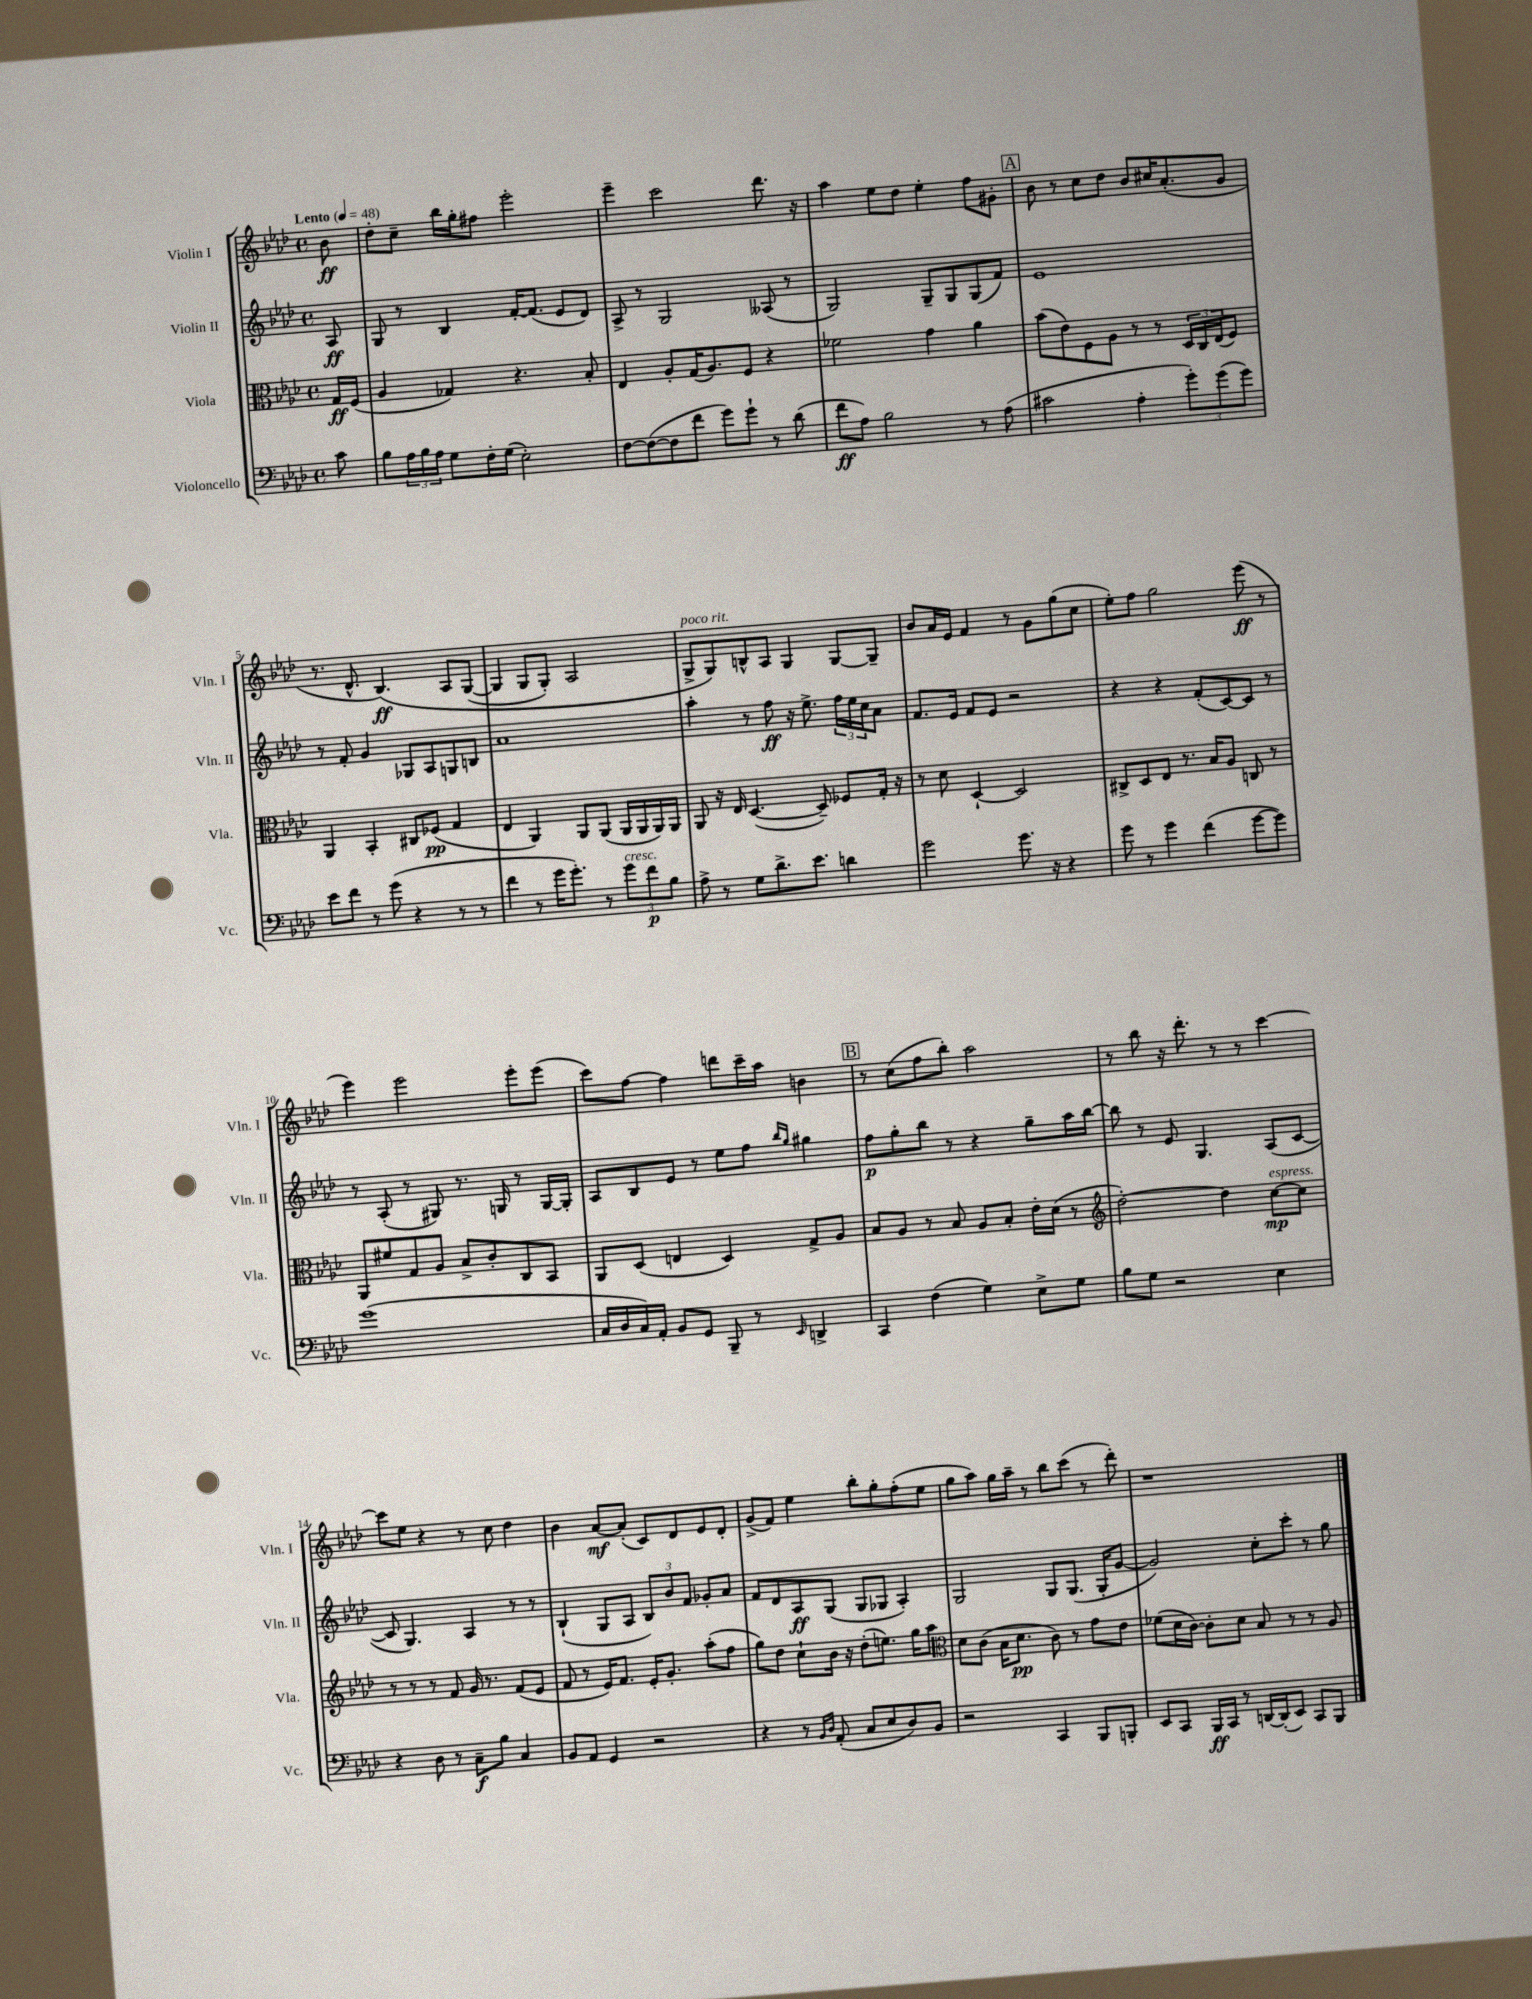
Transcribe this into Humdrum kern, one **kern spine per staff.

**kern	**kern	**kern	**kern
*staff4	*staff3	*staff2	*staff1
*clefF4	*clefC3	*clefG2	*clefG2
*k[b-e-a-d-]	*k[b-e-a-d-]	*k[b-e-a-d-]	*k[b-e-a-d-]
*M4/4	*M4/4	*M4/4	*M4/4
*met(c)	*met(c)	*met(c)	*met(c)
*MM48	*MM48	*MM48	*MM48
8c	16G	8A-	8b-
.	(16F	.	.
=	=	=	=
8B-	4A-	8G	8dd-'
24A-	.	8r	8cc~
24B-	.	.	.
24A-	.	.	.
8G	4G-)	4B-	16bb-
.	.	.	16gg'
16F'	.	.	8ff#
(16G	.	.	.
2E-')	4.r	[16f'	2eee-'
.	.	(8.f]	.
.	.	8e-	.
.	8B-'	8d-)	.
=	=	=	=
[8F	4E-	8A-^	4eee-~
(8F_	.	8r	.
8F]	8A-'	2G	2ccc
8f	(16G	.	.
.	8.A-)	.	.
8g)	.	.	.
8g`	8F	.	.
8r	4r	(8A--	8.ddd-
(8d-	.	8r	.
.	.	.	16r
=	=	=	=
8f	2f-	2G)	4aa-
8A-)	.	.	.
2B-	.	.	8ee-
.	.	.	8dd-
.	4g	8G~	4ee-'
.	.	8G	.
8r	4a-	(8G	8ff
(8A-	.	8f)	8g#'
=	=	=	=
2c#	(8b-	1e-	8b-
.	8e-)	.	8r
.	8F	.	8cc
.	8A-	.	8dd-
4A-'	8r	.	8b-
.	8r	.	16cc#
.	.	.	(8.a-'
12g')	24D-	.	.
.	24C	.	.
(12g	(24E-	.	.
.	8F)	.	8g
12g)	.	.	.
=	=	=	=
8e-	4AA-	8r	8.r
8f	.	8f'	.
.	.	.	8.d-^^
8r	4BB-'	4g	.
(8g	.	.	&(4.B-)
4r	8C#	8G-	.
.	(8F-	8A-	.
8r	4G	8G	8A-
8r	.	8B	([8G
=	=	=	=
4f	4E-	1a-	4G]
8r	4AA-)	.	8G
16g	.	.	8G')
8.g')	.	.	.
.	8AA-	.	2A-
8r	(8AA-	.	.
12g	16AA-	.	.
.	16AA-	.	.
12f	.	.	.
.	16AA-)	.	.
12B-	.	.	.
.	16AA-	.	.
=	=	=	=
8A-^	8AA-	4aa-'	8G^
8r	16r	.	8G&)
.	16E-	.	.
8G	([4.D-	8r	8B^^
8.d-^	.	8ff	8A-
.	.	16r	4G
8.e-	.	8.ee-^	.
.	8D-~])	.	.
4d	8F-	24ff	[8G
.	.	24ee-	.
.	.	24cc	.
.	16G'	8a-	8G~]
.	16r	.	.
=	=	=	=
2g	8r	8.f	8b-
.	8d-	.	16a-
.	.	16e-	16e-
.	[4D-`	8f	4f
.	.	8e-	.
8.g	2D-]	2r	8r
.	.	.	8g
16r	.	.	.
4r	.	.	(8gg
.	.	.	8cc
=	=	=	=
8g	8C#^	4r	8ee-')
8r	8D-	.	8ff
4g	8E-	4r	2gg
.	8.r	.	.
(4f	.	(8f'	.
.	16B-	.	.
.	8A-	[8c)	.
[8g	8C	8c]	(8eee-
8g])	8r	8r	8r
=	=	=	=
(1g	8AA-	8r	4eee-)
.	8f#	(8A-'	.
.	8G	8r	2eee-
.	8A-	8G#)	.
.	8B-^	8.r	.
.	8c'	.	.
.	.	16G	.
.	8C	8r	8eee-'
.	8BB-	[16G	(8eee-
.	.	16G']	.
=	=	=	=
16C	8AA-	8A-	8ccc)
16D-	.	.	.
16C)	(8D-	8B-	[8ff
16AA-'	.	.	.
8BB-	4E	8e-	4ff]
8GG	.	8r	.
8BBB-~	4D-)	8ee-	8ddd
8r	.	8ff	16ccc~
.	.	.	16aa-
.	.	16qqbb-	.
16qqEE-	.	16qqgg	.
4DD^	8G^	4gg#	4b
.	8A-	.	.
=	=	=	=
4CC	8B-	8ff	8r
.	8A-	8gg'	(8cc
(4F	8r	8bb-	8ff
.	8B-	8r	8bb-')
4G)	8A-	4r	2aa-
.	8B-'	.	.
8E-^	16e-'	8gg~	.
.	(16d-	.	.
8G	8r	16aa-	.
.	.	[16bb-	.
=	=	=	=
*	*clefG2	*	*
8B-	[2dd-')	8bb-]	8r
8G	.	8r	8bb-
2r	.	8e-	16r
.	.	.	8.ddd-'
.	.	4.G	.
.	4dd-]	.	8r
.	.	.	8r
4E-	[8cc	(8A-	[4ccc
.	8cc]	[8c	.
=	=	=	=
4r	8r	8c]	8ccc]
.	8r	4.G)	8ee-
8D-	8r	.	4r
8r	8f	.	.
8C~	16g	4A-	8r
.	8.r	.	.
8B-	.	.	8cc
4C	(8f	8r	4dd-
.	8e-	8r	.
=	=	=	=
8BB-	8f	(4B-`	4b-
8AA-	8r	.	.
4GG	16e-)	8G	[8a-
.	8.f	.	.
.	.	8A-	(8a-']
2r	16e-'	12B-)	8c)
.	8.g'	.	.
.	.	12b-	.
.	.	.	8d-
.	.	12f	.
.	(8aa-'	8g-'	8e-
.	8ff	8a-	8d-'
=	=	=	=
4r	8gg)	8f	(8g^
.	8dd-	8d-	8f)
8r	8cc`	8A-	4ee-
16qqBB-	.	.	.
16qqD-	.	.	.
(8AA-'	16b-	(8G	.
.	16r	.	.
8C	(8dd-'	8G	8bb-'
8E-	8.ee)	8G-	8gg'
8D-)	.	4A-')	(8ff'
.	16gg	.	.
8BB-	8aa-	.	8ee-
=	=	=	=
*	*clefC3	*	*
2r	8d-	2G	8gg
.	(8c	.	8aa-)
.	16B-	.	16gg
.	8.d-	.	16aa-~
.	.	.	8r
4CC	8c)	8G	8bb-
.	8r	(8.G	(8ccc
8BBB-	8g	.	8r
.	.	16G'	.
8BBB'	8e-	[8g	8ddd-')
=	=	=	=
8EE-	(8f-	2g])	1r
8CC	16d-	.	.
.	[16c)	.	.
16BBB-	8c']	.	.
16CC	.	.	.
8r	8d-	.	.
[16DD	8B-	8cc'	.
(16DD']	.	.	.
8EE-)	8r	8ccc'	.
8CC	8r	8r	.
8BBB-	8A-	8gg	.
==	==	==	==
*-	*-	*-	*-
